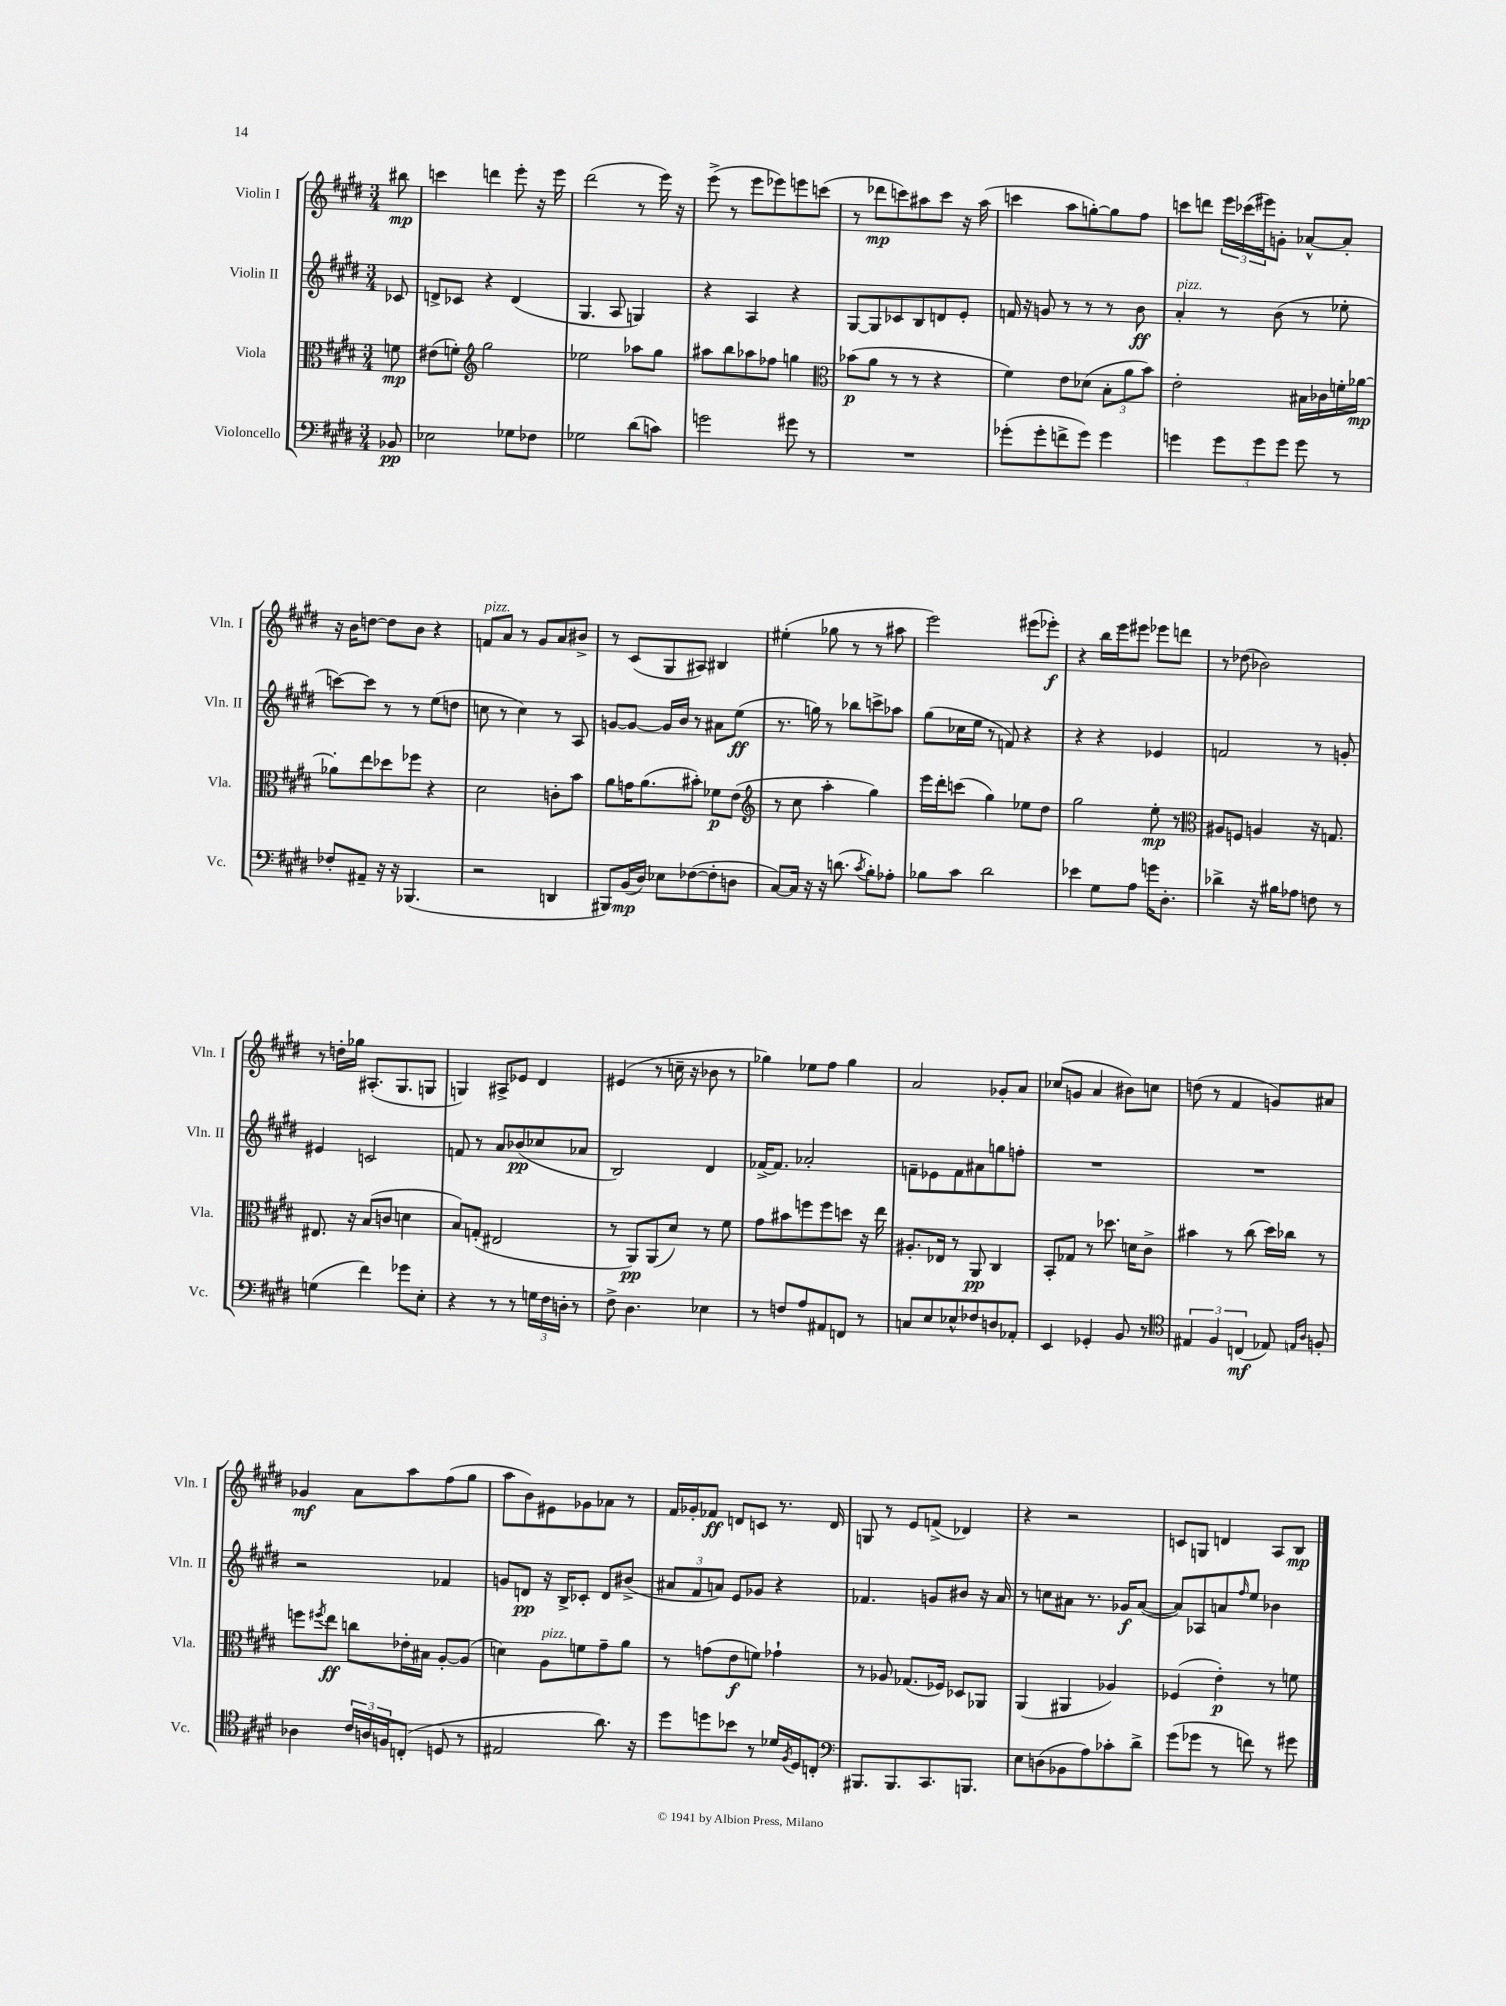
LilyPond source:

<<
\new StaffGroup <<
\new Staff = "s0" \with { instrumentName = "Violin I" shortInstrumentName = "Vln. I" } {
    \clef treble \key e \major \numericTimeSignature \time 3/4 \partial 8
    bis''8\mp |
    c'''4 d'''4 e'''8-. r16 e'''16 |
    dis'''2( r8 e'''16) r16 |
    e'''8->( r8 e'''8 ees'''8) e'''8 c'''8( |
    r8 des'''8\mp c'''8) ais''8 c'''8 r16 ais''16( |
    c'''4 a''8 g''8~-.) g''8 fis''8 |
    c'''8 d'''8 \tuplet 3/2 { e'''16 ces'''16( eis'''16) } g'8-. aes'8~-^ aes'8-. |
    r16 b'16 d''8~ d''8 b'8 r4 |
    f'8^\markup { \italic "pizz." } a'8 r8 gis'8 a'8 bis'8-> |
    r8 cis'8( gis8 ais8) bis4 |
    eis''4-.( ges''8 r8 r8 ais''8 |
    e'''2) eis'''8( ees'''8-.\f) |
    r4 b''16 e'''16 eis'''8 ees'''8 d'''8 |
    r8 des''8( bes'2) |
    r8 d''16-. ges''16 ais8.-.( gis8. g8 |
    g4) ais8-> ees'8 dis'4 |
    eis'4( r8 c''16-- r16 bes'8 r8 |
    ges''4) ees''8 fis''8 ges''4 |
    a'2 ges'8-. a'8 |
    ces''8( g'8 a'4 bis'8) c''8 |
    d''8( r8 fis'4 g'8) ais'8 |
    ges'4\mf a'8 a''8 fis''8( gis''8 |
    a''8 b'8) eis'8 ges'8 aes'8 r8 |
    fis'16 ges'16-. fes'8\ff d'8 c'8 r8. d'16 |
    g8 r8 e'8 f'8->( des'4) |
    r4 r2 |
    c'8 g8 d'4 a8 b8\mp \bar "|." |
}
\new Staff = "s1" \with { instrumentName = "Violin II" shortInstrumentName = "Vln. II" } {
    \clef treble \key e \major \numericTimeSignature \time 3/4 \partial 8
    ces'8 |
    d'8-> ces'8 r4 d'4( |
    gis4. a8 g4) |
    r4 a4 r4 |
    gis8~ gis8 ces'8 b8 d'8 e'8-. |
    f'16 r16 g'8 r8 r8 r8 b'8\ff |
    a'4-.^\markup { \italic "pizz." } r8 b'8( r8 ees''8-. |
    c'''8~) c'''8 r8 r8 e''8( d''8 |
    c''8 r8 c''4) r8 a8 |
    g'8~ g'8~ g'16 b'16 r8 ais'8 e''8\ff( |
    r8. g''16) r8 bes''8 c'''8-> aes''8 |
    gis''8( ces''16 e''16 r8 f'8) r4 |
    r4 r4 ees'4 |
    f'2 r8 g'8-. |
    eis'4 c'2 |
    f'8 r8 a'8 bes'8\pp( ces''8 aes'8 |
    b2) dis'4 |
    fes'16~-> fes'8. aes'2-. |
    f'8-- ees'8 f'8 ais'8 g''8 f''8-. |
    R2. |
    R2. |
    r2 fes'4 |
    g'8 d'8\pp r16 b16-> ces'8-. d'8 bis'8->( |
    \tuplet 3/2 { ais'8 fis'8 a'8) } e'8 ges'8 r4 |
    fes'4. g'8 bis'8 r16 a'16 |
    r8 c''8 ais'8 r8. ges'16\f ais'8~( |
    ais'8) aes8 a'8 \grace { fis''16 } e''8 bes'4 \bar "|." |
}
\new Staff = "s2" \with { instrumentName = "Viola" shortInstrumentName = "Vla." } {
    \clef alto \key e \major \numericTimeSignature \time 3/4 \partial 8
    f'8\mp |
    eis'8( f'8-.) \clef treble gis''2 |
    ees''2 aes''8 gis''8 |
    ais''8 b''8 aes''8 fes''8 g''4 |
    \clef alto bes'8\p( a'8 r8 r8 r4 |
    fis'4) e'8 des'8( \tuplet 3/2 { b8-. a'8 b'8) } |
    e'2-. bis16 ces'16 f'16-. aes'16~\mp |
    aes'8-. e''8 des''8 fes''8 r4 |
    dis'2 c'8-. b'8 |
    a'8 g'16 a'8.( bis'8-.) fes'8\p e'8( |
    \clef treble r8 cis''8 a''4-. gis''4) |
    e'''16 dis'''16-. c'''8( gis''4) ees''8 dis''8 |
    gis''2 e''8-.\mp r8 |
    \clef alto ais8 f8 a4 r16 g8. |
    eis8. r16 b8( c'8 d'4 |
    b8) g8-.( eis2 |
    r8 a,8\pp) a,8( dis'8) r8 fis'8 |
    gis'8 bis'8 f''8 f''8 d''8 r16 e''16 |
    ais8.-. ees16 r8 a,8\pp cis4 |
    b,8-. ges8 r8 des''8. d'16 cis'8-> |
    bis'4 r8 cis''8( dis''16) ces''16 r8 |
    f''8 \acciaccatura { fis''8 } e''8\ff c''8 ees'16-. bis16 a8~-. a8( |
    d'4) a8^\markup { \italic "pizz." } f'8 gis'8-- a'8 |
    r8 g'8( e'8\f f'8) ges'4-! |
    r8 aes8 ges8.( fes16) des8 aes,8 |
    a,4( ais,4 aes4) |
    fes4( e'4-.\p) r8 f'8 \bar "|." |
}
\new Staff = "s3" \with { instrumentName = "Violoncello" shortInstrumentName = "Vc." } {
    \clef bass \key e \major \numericTimeSignature \time 3/4 \partial 8
    bes,8\pp |
    ees2 ges8 fes8 |
    ges2 dis'8( c'8) |
    g'2 gis'8 r8 |
    R2. |
    ges'8-.( ges'8-. f'8-> ges'8) ges'4 |
    g'4 \tuplet 3/2 { g'8 g'8 g'8 } g'8 r8 |
    fes8-. ais,8-- r16 r16 bes,,4.( |
    r2 d,4 |
    bis,,8) b,16\mp( dis16) ees8 fes8~( fes8-. d8 |
    cis8~) cis16 r16 r16 d'8.( \acciaccatura { cis'8 } b8-.) aes8-. |
    bes8 cis'8 dis'2 |
    ees'4 gis8 a8 g'16 dis8.-. |
    des'4-> r16 bis16 aes8 f8 r8 |
    g4( fis'4) ges'8 e8-. |
    r4 r8 r8 \tuplet 3/2 { g16 fis16 d16-. } r8 |
    fis8-> dis4. ees4 |
    r8 f8 a8 ais,8 f,8 r8 |
    c8 e8 ees8-^ fes8 d8 aes,8-. |
    e,4 ges,4-. b,8 r8 |
    \clef tenor \tuplet 3/2 { eis4 fis4 c4\mf( } ees8) \grace { e16 a16 } f8-. |
    aes4 \tuplet 3/2 { cis'16 a16 f16 } c8-.( d8 r8 |
    eis2 a'8.) r16 |
    dis''8 d''8 bes'8 r8 des'16 \acciaccatura { fis8 } dis16 c8-. |
    \clef bass bis,,8. bis,,8. cis,8. b,,8. |
    e8 d8( bes,8 a8) ces'8-. dis'8-> |
    gis'8( ges'8 r8 f'8) r8 gis'8 \bar "|." |
}
>>
>>
\layout { \context { \Score \remove "Bar_number_engraver" } }
